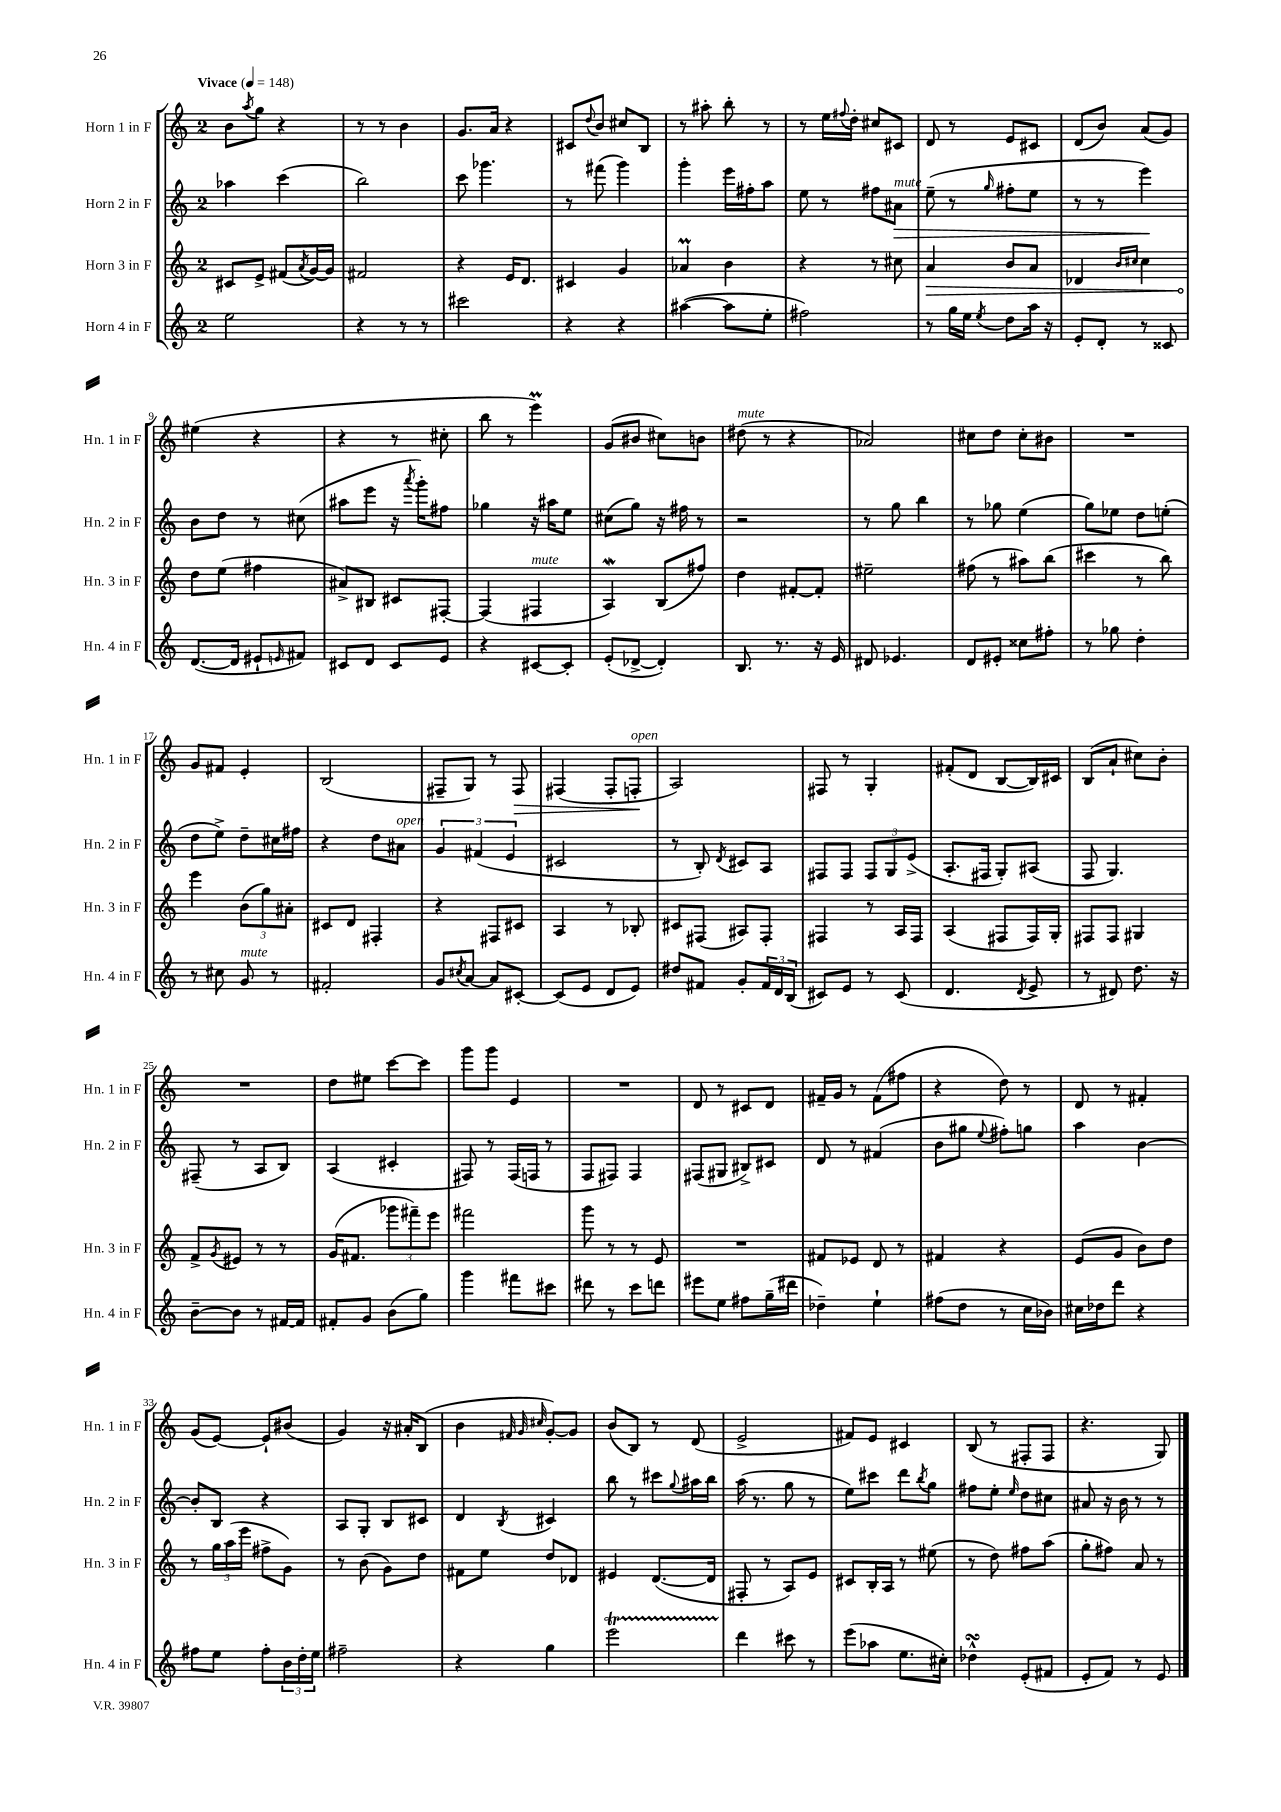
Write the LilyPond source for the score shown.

<<
\new StaffGroup <<
\new Staff = "s0" \with { instrumentName = "Horn 1 in F" shortInstrumentName = "Hn. 1 in F" } {
    \clef treble \key c \major \once \override Staff.TimeSignature.style = #'single-digit \time 2/4 \tempo "Vivace" 4 = 148
    b'8 \acciaccatura { a''8 } g''8 r4 |
    r8 r8 b'4 |
    g'8. a'16 r4 |
    cis'8 \appoggiatura { d''8 } b'8 cis''8 b8 |
    r8 ais''8-. b''8-. r8 |
    r8 e''16 \appoggiatura { fis''8 } d''16-. cis''8 cis'8 |
    d'8 r8 e'8 cis'8 |
    d'8( b'8) a'8( g'8) |
    eis''4( r4 |
    r4 r8 cis''8-. |
    b''8 r8 e'''4\prall) |
    g'8( bis'8 cis''8) b'8 |
    dis''8^\markup { \italic "mute" }( r8 r4 |
    aes'2) |
    cis''8 d''8 cis''8-. bis'8 |
    R2 |
    g'8 fis'8 e'4-. |
    b2( |
    fis8-- g8) r8 fis8\> |
    fis4( fis8-. f8-.\!^\markup { \italic "open" } |
    a2) |
    fis8 r8 g4-. |
    fis'8-.( d'8 b8~ b16) cis'16 |
    b8( a'8-! cis''8) b'8-. |
    R2 |
    d''8 eis''8 c'''8~ c'''8 |
    g'''8 g'''8 e'4 |
    R2 |
    d'8 r8 cis'8 d'8 |
    fis'16-- g'16 r8 fis'8( fis''8 |
    r4 d''8) r8 |
    d'8 r8 fis'4-. |
    g'8( e'8~) e'8-! bis'8( |
    g'4) r16 ais'16-. b8( |
    b'4 \grace { fis'32 g'32 cis''32 } g'8~-.) g'8 |
    b'8( b8) r8 d'8( |
    e'2-> |
    fis'8) e'8 cis'4 |
    b8( r8 fis8-. fis8 |
    r4. g8) \bar "|." |
}
\new Staff = "s1" \with { instrumentName = "Horn 2 in F" shortInstrumentName = "Hn. 2 in F" } {
    \clef treble \key c \major \once \override Staff.TimeSignature.style = #'single-digit \time 2/4
    aes''4 c'''4( |
    b''2) |
    c'''8 ges'''4. |
    r8 fis'''8( g'''4) |
    g'''4-. e'''16 fis''16-. a''8 |
    e''8 r8 fis''8 ais'8\>^\markup { \italic "mute" } |
    e''8--( r8 \grace { g''16 } fis''8-. e''8 |
    r8 r8 e'''4\!) |
    b'8 d''8 r8 cis''8( |
    ais''8 e'''8 r16 \acciaccatura { a'''8 } g'''16-.) fis''8 |
    ges''4 r16 ais''16 e''8 |
    cis''8( g''8) r16 fis''16 r8 |
    r2 |
    r8 g''8 b''4 |
    r8 ges''8 e''4( |
    g''8) ees''8 d''8 e''8-.( |
    d''8 e''8->) d''8-- cis''16 fis''16 |
    r4 d''8 ais'8^\markup { \italic "open" } |
    \tuplet 3/2 { g'4 fis'4( e'4 } |
    cis'2 |
    r8 b8-.) \acciaccatura { d'8 } cis'8 a8 |
    fis8 fis8 \tuplet 3/2 { fis8 g8 e'8->( } |
    a8.-. fis16 g8-.) ais8( |
    f8 g4.) |
    fis8--( r8 a8 b8) |
    a4( cis'4-. |
    fis8) r8 fis16( f16 r8 |
    f8 fis8) fis4 |
    fis8( gis8 bis8->) cis'8 |
    d'8 r8 fis'4( |
    b'8 gis''8 \appoggiatura { e''8 } fis''8-.) g''8 |
    a''4 b'4~ |
    b'8-. b8 r4 |
    a8 g8-. b8 cis'8 |
    d'4 \acciaccatura { b8 } cis'4 |
    b''8 r8 cis'''8 \appoggiatura { g''8 } ais''16 b''16 |
    a''16( r8. g''8 r8 |
    e''8) cis'''8 d'''8 \acciaccatura { b''8 } g''8 |
    fis''8 e''8-. \grace { e''16 } d''8 cis''8 |
    ais'8 r16 b'16 r8 r8 \bar "|." |
}
\new Staff = "s2" \with { instrumentName = "Horn 3 in F" shortInstrumentName = "Hn. 3 in F" } {
    \clef treble \key c \major \once \override Staff.TimeSignature.style = #'single-digit \time 2/4
    cis'8 e'8-> fis'8( \acciaccatura { a'8 } g'16~) g'16 |
    fis'2 |
    r4 e'16 d'8. |
    cis'4 g'4 |
    aes'4\prall b'4 |
    r4 r8 cis''8 |
    \once \override Hairpin.circled-tip = ##t a'4\> b'8 a'8 |
    des'4 \grace { b'16 cis''16 } cis''4 |
    d''8\! e''8( fis''4 |
    ais'8->) bis8 cis'8 fis8~-. |
    fis4( fis4^\markup { \italic "mute" } |
    a4\mordent) b8( fis''8) |
    d''4 fis'8~-. fis'8-. |
    eis''2-- |
    fis''8( r8 ais''8) b''8( |
    cis'''4 r8 b''8) |
    e'''4 \tuplet 3/2 { b'8( g''8) ais'8-. } |
    cis'8 d'8 fis4-. |
    r4 fis8 cis'8 |
    a4 r8 bes8-. |
    cis'8 fis8( ais8) fis8-. |
    fis4 r8 a16 fis16 |
    a4( fis8 fis16) g16-. |
    fis8 fis8 gis4 |
    f'8-> \acciaccatura { g'8 } eis'8 r8 r8 |
    g'16( fis'8. \tuplet 3/2 { ges'''8 fis'''8--) e'''8 } |
    fis'''2 |
    g'''8 r8 r8 e'8 |
    R2 |
    fis'8 ees'8 d'8 r8 |
    fis'4 r4 |
    e'8( g'8 b'8) d''8 |
    r8 \tuplet 3/2 { g''16 a''16( e'''16 } fis''8-> g'8) |
    r8 b'8( g'8) d''8 |
    fis'8 e''8 d''8 des'8 |
    eis'4 d'8.~( d'16 |
    fis8-. r8 a8) e'8 |
    cis'8 b16-. a16 r8 eis''8( |
    r8 d''8) fis''8 a''8( |
    g''8-. fis''8) a'8 r8 \bar "|." |
}
\new Staff = "s3" \with { instrumentName = "Horn 4 in F" shortInstrumentName = "Hn. 4 in F" } {
    \clef treble \key c \major \once \override Staff.TimeSignature.style = #'single-digit \time 2/4
    e''2 |
    r4 r8 r8 |
    cis'''2 |
    r4 r4 |
    ais''4~( ais''8 e''8-. |
    fis''2) |
    r8 g''16 e''16 \acciaccatura { e''8 } d''8 a''16 r16 |
    e'8-. d'8-. r8 cisis'8 |
    d'8.~( d'16 eis'8-! \grace { e'16 } fis'8) |
    cis'8 d'8 cis'8 e'8 |
    r4 cis'8~ cis'8-. |
    e'8-.( des'8~-> des'4-.) |
    b8. r8. r16 e'16 |
    dis'8 ees'4. |
    d'8 eis'8-. cisis''8 fis''8-. |
    r8 ges''8 d''4-. |
    r8 cis''8 g'8^\markup { \italic "mute" } r8 |
    fis'2-. |
    g'8 \acciaccatura { cis''8 } a'8~ a'8 cis'8~-. |
    cis'8( e'8 d'8 e'8) |
    dis''8 fis'8 g'8-. \tuplet 3/2 { fis'16 d'16 b16( } |
    cis'8) e'8 r8 cis'8( |
    d'4. \acciaccatura { d'8 } e'8-> |
    r8 dis'8) d''8. r16 |
    b'8~-- b'8 r8 fis'16~ fis'16 |
    fis'8-. g'8 b'8( g''8) |
    g'''4 fis'''8 cis'''8 |
    dis'''8 r8 c'''8 d'''8 |
    eis'''8 e''8 fis''8 g''16--( dis'''16 |
    des''4--) e''4-! |
    fis''8( d''8 r8 c''16 bes'16) |
    cis''16 des''16 d'''8 r4 |
    fis''8 e''8 fis''8-. \tuplet 3/2 { b'16 d''16-. e''16 } |
    fis''2-- |
    r4 g''4 |
    e'''2\startTrillSpan |
    d'''4\stopTrillSpan cis'''8 r8 |
    e'''8( aes''8 e''8. cis''16-.) |
    des''4-^\turn e'8-.( fis'8 |
    e'8-. f'8) r8 e'8 \bar "|." |
}
>>
>>
